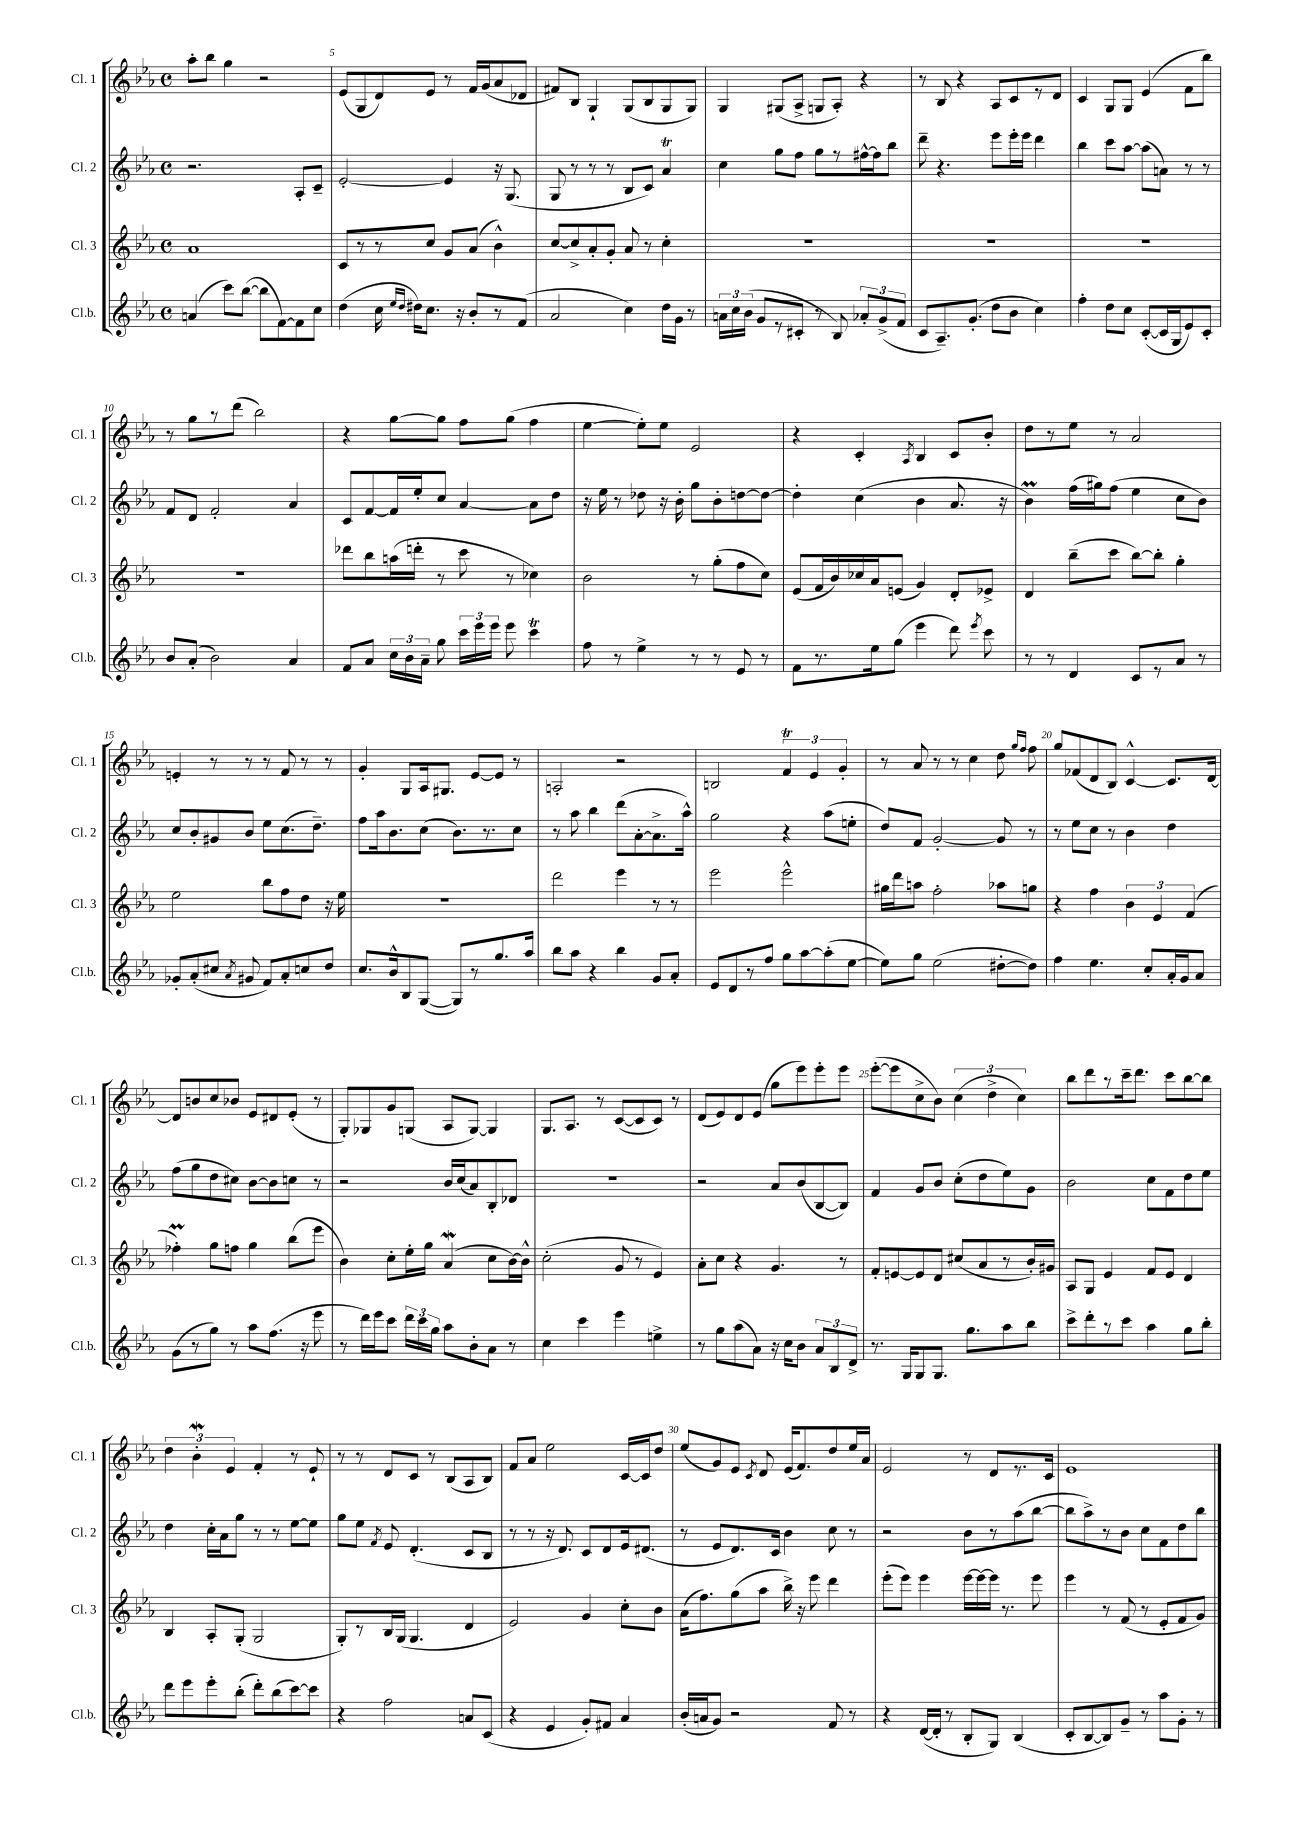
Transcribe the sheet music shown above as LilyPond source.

<<
\new StaffGroup <<
\new Staff = "s0" \with { instrumentName = "Cl. 1" shortInstrumentName = "Cl. 1" } {
    \clef treble \key ees \major \defaultTimeSignature \time 4/4
    \autoBeamOff aes''8[-. bes''8] g''4 r2 |
    ees'8[( g8 d'8) ees'8] r8 f'16[ g'16( aes'8 des'8] |
    fis'8[) bes8] g4-! g8[( bes8 g8 g8]) |
    g4 gis8[( aes8]-> g8[ aes8]-.) r4 |
    r8 bes8 r4 aes8[ c'8 r8 d'8] |
    c'4 g8[ g8] ees'4( f'8[ bes''8]) |
    r8 g''8[ r8 d'''8]( bes''2) |
    r4 g''8[~ g''8] f''8[ g''8]( f''4 |
    ees''4~ ees''8[-.) ees''8] ees'2 |
    r4 c'4-. \acciaccatura { aes8 } bes4 c'8[ bes'8]-. |
    d''8[ r8 ees''8] r8 aes'2 |
    e'4-. r8 r8 r8 f'8 r8 r8 |
    g'4-. g8[ aes16 gis8.] ees'8[~ ees'8] r8 |
    a2-. r2 |
    b2 \tuplet 3/2 { f'4\trill ees'4 g'4-. } |
    r8 aes'8 r8 r8 c''4 d''8 \grace { g''16[ f''16] } f''8 |
    g''8[ fes'8( d'8 bes8]) c'4~-^ c'8.[ d'16]~ |
    d'8[ b'8 c''8 bes'8] ees'8[ dis'8 ees'8]-.( r8 |
    g8[-.) ges8 g'8 g8]( aes8[ g8]~) g4 |
    g8.[ aes8.] r8 c'8[~( c'8 c'8]) r8 |
    d'8[( ees'8) d'8 ees'8]( g''8[ ees'''8) ees'''8-. ees'''8] |
    ees'''8[~-.( ees'''8 c''8-> bes'8]) \tuplet 3/2 { c''4( d''4-> c''4) } |
    bes''8[ d'''8 r8 c'''16-- d'''8.] c'''8[ bes''8~ bes''8] |
    \tuplet 3/2 { d''4 bes'4-.\mordent ees'4 } f'4-. r8 ees'8-! |
    r8 r8 d'8[ c'8] r8 bes8[( aes8 bes8]) |
    f'8[ aes'8] ees''2 c'16[~ c'16 d''8] |
    ees''8[( g'8) ees'8] \acciaccatura { c'8 } d'8 ees'16[( f'8.) d''8 ees''16 aes'16] |
    ees'2 r8 d'8[ r8. c'16] |
    ees'1 \bar "|." |
}
\new Staff = "s1" \with { instrumentName = "Cl. 2" shortInstrumentName = "Cl. 2" } {
    \clef treble \key ees \major \defaultTimeSignature \time 4/4
    \autoBeamOff r2. aes8[-. c'8]-- |
    ees'2~-. ees'4 r16 g8.( |
    g8 r8 r8 r8 bes8[ c'8]) aes'4\trill |
    c''4 g''8[ f''8] g''8[ r8 fis''16~-^ fis''16 bes''8] |
    d'''8-- r4. ees'''8[ ees'''16-. ees'''16] d'''4 |
    bes''4 c'''8[ aes''8]~ aes''8[( a'8]) r8 r8 |
    f'8[ d'8] f'2-. aes'4 |
    c'8[ f'8~ f'16 ees''16-. c''8] aes'4~ aes'8[ d''8] |
    r16 ees''16 r8 des''8 r16 bes'16-. g''8[ bes'8-. d''8~ d''8]~ |
    d''4-. c''4( bes'4 aes'8. r16 |
    bes'4\prall) f''16[( gis''16) f''8]( ees''4 c''8[ bes'8]) |
    c''8[ bes'8-. gis'8 bes'8] ees''8[ c''8.( d''8.]--) |
    f''8[ aes''16 bes'8. c''8]( bes'8.[) r8. c''8] |
    r8 aes''8 bes''4 d'''8[( aes'8~-. aes'8.-> aes''16]-^) |
    g''2 r4 aes''8[( e''8]-. |
    d''8[) f'8] g'2~-. g'8 r8 |
    r8 ees''8[ c''8] r8 bes'4 d''4 |
    f''8[( g''8 d''8 cis''8]) bes'8[~ bes'8 c''8] r8 |
    r2 bes'16[ c''16( aes'8) bes8-. des'8] |
    r1 |
    r2 aes'8[ bes'8( bes8~ bes8]) |
    f'4 g'8[ bes'8] c''8[-.( d''8 ees''8) g'8] |
    bes'2 c''8[ f'8 d''8 ees''8] |
    d''4 c''16[-. aes'16 g''8] r8 r8 ees''8[~ ees''8] |
    g''8[ ees''8] \acciaccatura { f'8 } ees'8 d'4.-.( c'8[ bes8] |
    r8 r8 r16 d'8.) c'8[ d'8 ees'16 dis'8.]( |
    r8 ees'8[ d'8.) c'16] bes'4 c''8 r8 |
    r2 bes'8[ r8 aes''8( bes''8]~ |
    bes''8[ aes''8->) r8 bes'8] c''8[ f'8 d''8 bes''8] \bar "|." |
}
\new Staff = "s2" \with { instrumentName = "Cl. 3" shortInstrumentName = "Cl. 3" } {
    \clef treble \key ees \major \defaultTimeSignature \time 4/4
    \autoBeamOff aes'1 |
    c'8[ r8 r8 c''8] g'8[ aes'8]( bes'4-^) |
    c''8[~ c''8-> aes'8-. g'8]-. aes'8 r8 c''4-. |
    R1 |
    R1 |
    R1 |
    R1 |
    des'''8[ bes''8 a''16( d'''16]-. r8 c'''8 r8 ces''4) |
    bes'2 r8 g''8[-.( f''8 c''8]) |
    ees'8[( f'16 bes'16) ces''16 aes'16 e'8]( g'4) d'8[-. ees'8]-> |
    d'4 bes''8[--( c'''8] bes''8[~) bes''8]-. g''4-. |
    ees''2 bes''8[ f''8 d''8] r16 ees''16 |
    R1 |
    d'''2 ees'''4 r8 r8 |
    ees'''2 ees'''2-^ |
    gis''16[ d'''16 a''8] f''2-. aes''8[ g''8] |
    r4 f''4 \tuplet 3/2 { bes'4 ees'4 f'4( } |
    fes''4-.\prall) g''8[ f''8] g''4 bes''8[( ees'''8] |
    bes'4) c''8[-. ees''16-. g''16] aes'4\mordent( c''8[ bes'16~) bes'16]-^ |
    c''2-.( g'8 r8 ees'4) |
    aes'8[-. c''8] r4 g'4. r8 |
    f'8[-. e'8~ e'8 d'8] cis''8[( aes'8 r8 bes'16-.) gis'16] |
    aes8[ g8] ees'4 f'8[ ees'8] d'4 |
    bes4 aes8[-. g8]-.( g2 |
    g8[-.) r8 bes16 g16]( g4. d'4 |
    ees'2) g'4 c''8[-. bes'8] |
    aes'16[( f''8.) g''8( aes''8] bes''16->) r16 ees'''8 d'''4 |
    ees'''8[-.( ees'''8]) ees'''4 ees'''16[~ ees'''16~ ees'''16] r8. ees'''8 |
    ees'''4 r8 f'8( r8 ees'8[-. f'8 g'8]) \bar "|." |
}
\new Staff = "s3" \with { instrumentName = "Cl.b." shortInstrumentName = "Cl.b." } {
    \clef treble \key ees \major \defaultTimeSignature \time 4/4
    \autoBeamOff a'4( c'''8[) bes''8]~( bes''8[ f'8~) f'8 c''8] |
    d''4( c''16 \grace { ees''16[ d''16] } dis''16[) c''8.] r16 bes'8[-. r8 f'8]( |
    aes'2 c''4) d''16[ g'16] r8 |
    \tuplet 3/2 { a'16[ c''16 bes'16]( } g'8[ r8 cis'8]-. r8 bes8) \tuplet 3/2 { aes'8[-. g'8->( f'8] } |
    c'8[ aes8.--) g'8.]-.( d''8[ bes'8] c''4) |
    f''4-. d''8[ c''8] c'8[~-.( c'16 g16 ees'8) c'8]-. |
    bes'8[ aes'8]-.( bes'2) aes'4 |
    f'8[ aes'8] \tuplet 3/2 { c''16[ bes'16 aes'16]-- } g''8 \tuplet 3/2 { c'''16[ ees'''16 ees'''16] } ees'''8 c'''4\trill |
    f''8 r8 ees''4-> r8 r8 ees'8 r8 |
    f'8[ r8. ees''16 g''8]( ees'''4 d'''8) \acciaccatura { ees'''8 } c'''8 |
    r8 r8 d'4 c'8[ r8 aes'8] r8 |
    ges'8[-. aes'8-.( cis''8] \acciaccatura { aes'8 } gis'8 f'8[) aes'8-. c''8 d''8] |
    c''8.[ bes'16-^ bes8 g8]~( g8[) r8 g''8. aes''16] |
    bes''8[ aes''8] r4 bes''4 g'8[ aes'8]-. |
    ees'8[ d'8 r8 f''8] g''8[ aes''8~ aes''8-.( ees''8]~ |
    ees''8[) g''8] ees''2( dis''8[~-. dis''8]) |
    f''4 ees''4. c''8[-. aes'16-. g'16 aes'8] |
    g'8[( r8 g''8]) r8 aes''8[ f''8.]( r16 ees'''8 |
    r8 d'''16[) ees'''16 c'''8] \tuplet 3/2 { d'''16[ c'''16 g''16] } aes''8[ bes'8-. aes'8] r8 |
    c''4 c'''4 ees'''4 e''4-> |
    r8 g''8[ aes''8( aes'8]) r16 c''16[ bes'8] \tuplet 3/2 { aes'8[ bes8 d'8]-> } |
    r8. g16[ g8 g8.] g''8.[ aes''8 bes''8] |
    c'''8[-> d'''8-. r8 c'''8] aes''4 g''8[ bes''8]-. |
    d'''8[ ees'''8 ees'''8-. bes''8]-.( d'''8[-.) bes''8( c'''8~) c'''8] |
    r4 f''2 a'8[ c'8]( |
    r4 ees'4 g'8[-.) fis'8] aes'4 |
    bes'16[-.( a'16 g'8]) r2 f'8 r8 |
    r4 d'16[~( d'16]-. r8 bes8[-. g8]) bes4( |
    c'8[-. bes8~ bes8) g'8]-- r8 aes''8[ g'8]-. r8 \bar "|." |
}
>>
>>
\layout { \context { \Score currentBarNumber = #4 \override BarNumber.break-visibility = ##(#f #t #t) barNumberVisibility = #(every-nth-bar-number-visible 5) } }
